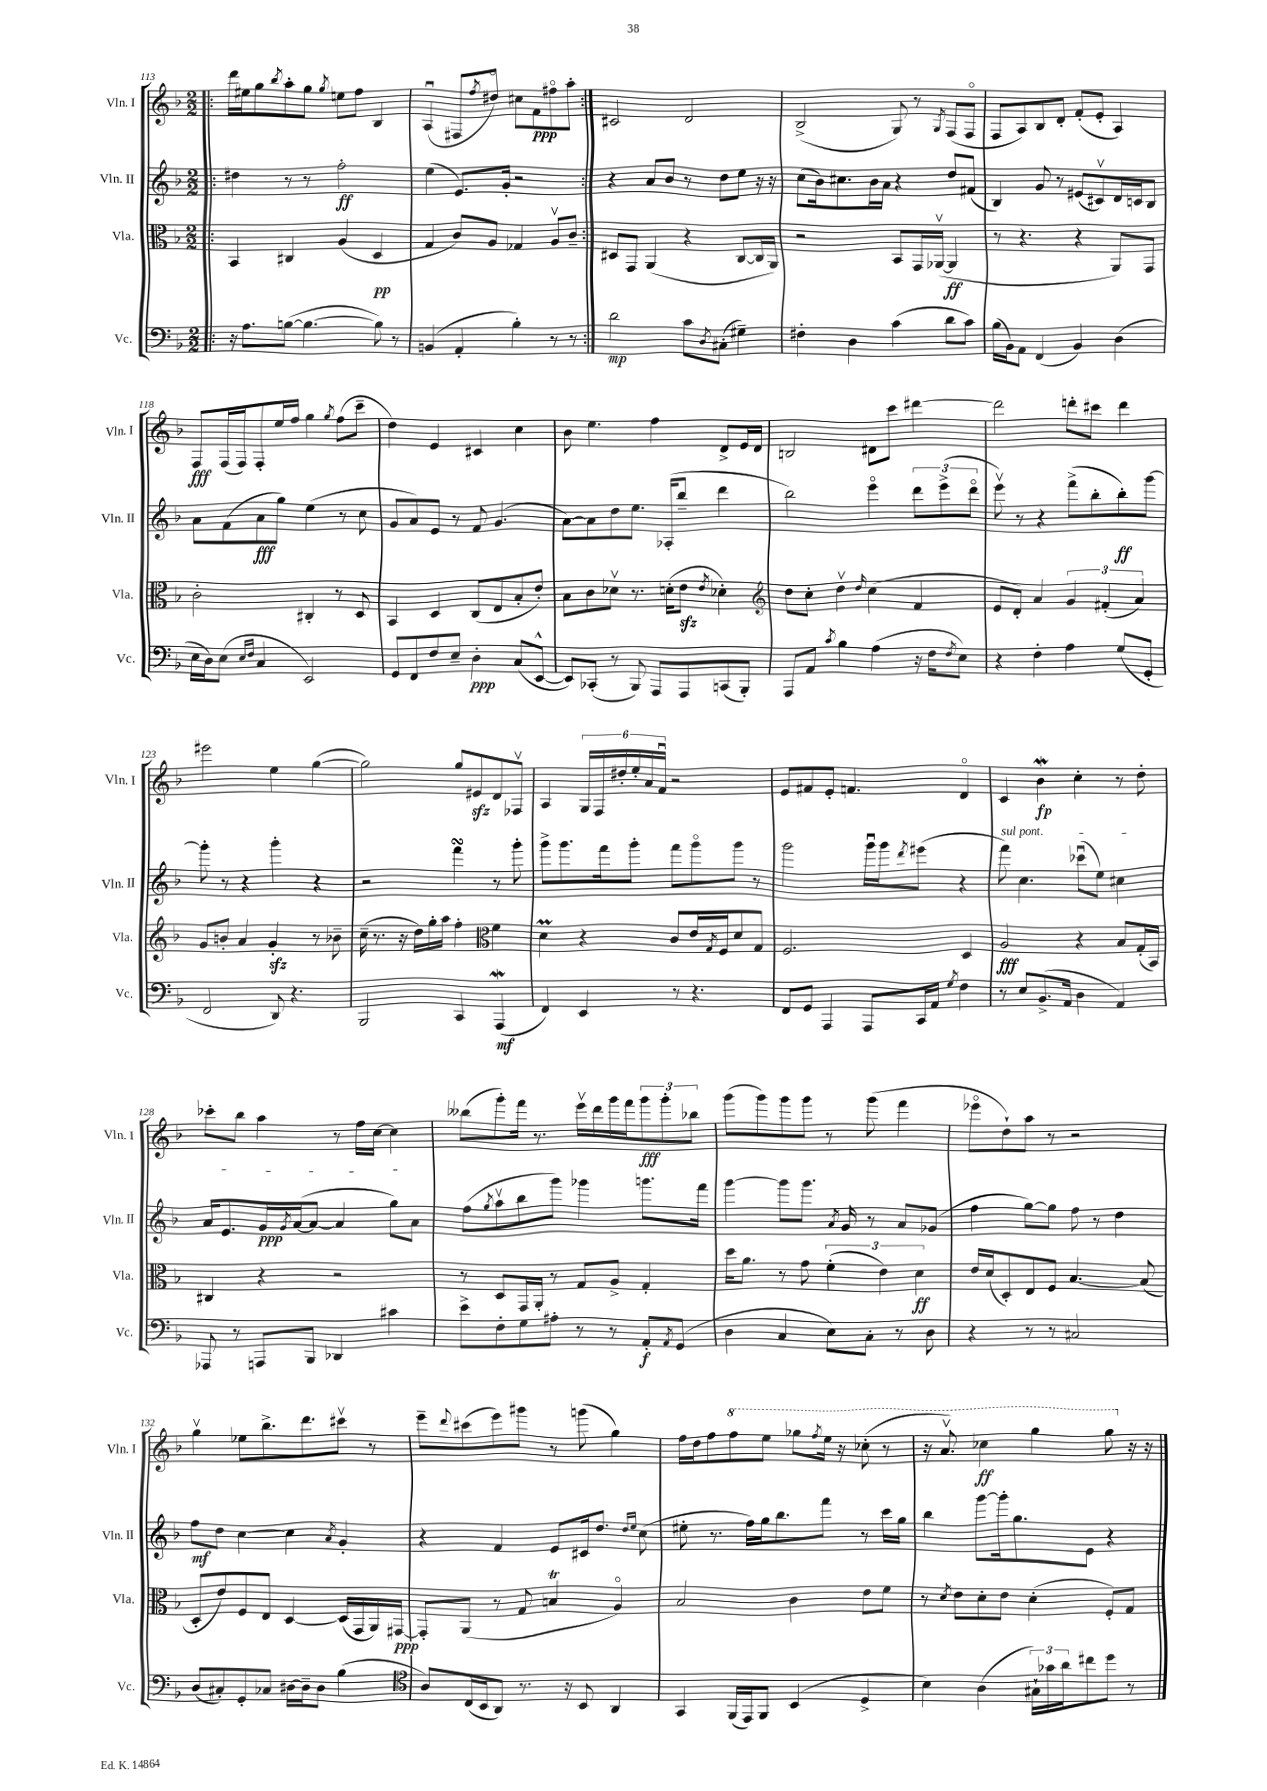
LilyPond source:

<<
\new StaffGroup <<
\new Staff = "s0" \with { instrumentName = "Vln. I" shortInstrumentName = "Vln. I" } {
    \clef treble \key f \major \numericTimeSignature \time 2/2
    \repeat volta 2 { \bar ".|:" d'''16 eis''16 g''8 \acciaccatura { bes''8 } a''8-. g''8 \acciaccatura { g''8 } e''8 f''8 bes4 |
    a4\downbow( fis8 \acciaccatura { f''8 } dis''8\flageolet) cis''8 f'8\ppp fis''8\flageolet a''8-. | }
    cis'2 d'2 |
    bes2->( g8) r8 \acciaccatura { g8 } f8( f8\flageolet |
    f8 a8) bes8 d'8-. f'8-.( e'8-. a4) |
    f8\fff f16( f16) f8-. e''16 f''16 g''4 \acciaccatura { g''8 } f''8( c'''8-- |
    d''4) e'4 cis'4 c''4 |
    bes'8 e''4. f''4 d'8-> e'16 d'16 |
    b2 dis'8 c'''8 dis'''4~ |
    dis'''2 d'''8-. cis'''8 d'''4 |
    eis'''2 e''4 g''4~( |
    g''2) g''8 eis'8\sfz d'8 fes8\upbow |
    a4 \tuplet 6/4 { g16 f16 dis''16-. e''16-. a'16 f'16\downbow } r2 |
    e'8 fis'8 e'8-. f'4. d'4\flageolet |
    c'4 bes'4\mordent\fp c''4-. r8 d''8-. |
    ces'''8-. bes''8 a''4 r8 f''16 c''16~ c''4 |
    beses''8( g'''8-.) f'''16 r8. e'''16\upbow d'''16 g'''16 f'''16 \tuplet 3/2 { g'''8\fff g'''8-. bes''8 } |
    g'''8( g'''8) g'''8 g'''8 r8 g'''8( f'''4 |
    ees'''8\flageolet d''8-!) a''8 r8 r2 |
    g''4\upbow ees''8 bes''8.-> d'''8. cis'''8\upbow r8 |
    e'''8-- \appoggiatura { d'''8 } cis'''8( e'''8) gis'''8 r8 g'''8( g''4) |
    f''16 d''16 f''8 \ottava #1 f'''8 e'''8 ges'''8 \acciaccatura { f'''8 } e'''16 r16 ces'''8-.( r8 |
    r16 a''8.\upbow) ces'''4\ff g'''4 g'''8 \ottava #0 r16 r16 \bar "|." |
}
\new Staff = "s1" \with { instrumentName = "Vln. II" shortInstrumentName = "Vln. II" } {
    \clef treble \key f \major \numericTimeSignature \time 2/2
    \repeat volta 2 { \bar ".|:" dis''4 r8 r8 f''2-.\ff |
    e''4( e'8.) g'16-. r2 | }
    r4 a'8 bes'8 r8 d''8 e''8 r16 r16 |
    c''8( bes'16) cis''8. bes'16 a'16 r4 d''8 fis'8( |
    bes4) g'8 r8 eis'8( cis'8\upbow) d'16 c'16 bes8 |
    a'8 f'8( a'8\fff g''8) e''4( r8 c''8 |
    g'8 a'8) e'8 r8 f'8 g'4.( |
    a'8~) a'8 d''8 e''8. aes16-.( bes''8-- d'''4 |
    bes''2) e'''4\flageolet \tuplet 3/2 { d'''8 e'''8->( d'''8\flageolet } |
    e'''8\upbow) r8 r4 f'''8->( bes''8-. bes''8-.\ff) g'''8~ |
    g'''8-. r8 r4 g'''4-. r4 |
    r2 f'''4\turn r8 g'''8-. |
    g'''8-> g'''8. f'''16 g'''8-. f'''8 g'''8\flageolet g'''8 r8 |
    g'''2 g'''16\downbow g'''16 \acciaccatura { d'''8 } eis'''8( r4 |
    \once \override TextSpanner.bound-details.left.text = \markup { \italic "sul pont." } f'''8\startTextSpan) c''4. ces'''8\downbow( e''8) cis''4 |
    a'16 e'8. g'16\ppp \acciaccatura { g'8 } a'16~( a'8~ a'4 g''8) a'8\stopTextSpan |
    f''8( \acciaccatura { g''8 } a''8\upbow bes''8 g'''8) ges'''4 g'''8. f'''16 |
    g'''4~ g'''8 g'''8. \acciaccatura { a'8 } g'16 r8 a'8 ges'8( |
    f''4 g''8~) g''8 f''8 r8 d''4 |
    f''8\mf d''8 c''4~ c''4 \acciaccatura { a'8 } g'4-. |
    r4 f'4 e'8 cis'16 d''8. \grace { d''16 e''16 } c''8( |
    eis''8-. r8. f''16) g''16 bes''8. f'''8 r8 c'''16 g''16 |
    bes''4 g'''8~ g'''16-. g''8. e'8 r4 \bar "|." |
}
\new Staff = "s2" \with { instrumentName = "Vla." shortInstrumentName = "Vla." } {
    \clef alto \key f \major \numericTimeSignature \time 2/2
    \repeat volta 2 { \bar ".|:" bes,4 cis4 a4( d4\pp |
    g4 c'8) a8 ges4 a8\upbow c'8-- | }
    dis8 g,8 a,4( r4 c8~ c16 a,16) |
    r2 bes,8 g,16 aes,16~\upbow( aes,4\ff |
    r8 r4. r4 a,8) g,8 |
    c'2-. cis4-. r8 d8 |
    bes,4 d4 c8( e8 bes8-. e'8-.) |
    bes8 c'8 des'8\upbow r8. d'16-.( e'8\sfz \acciaccatura { e'8 } des'4-.) |
    \clef treble d''8 c''8-. d''4\upbow \grace { d''16 } c''4( f'4 |
    e'8 d'8-.) a'4 \tuplet 3/2 { g'4 fis'4-.( a'4) } |
    g'8 b'8-. a'4 g'4-.\sfz r8 bes'8-- |
    c''16--( r8. r16 d''16) g''16-. a''16 f''4-. \clef alto f'4 |
    d'4\prall r4 c'8 e'16 \acciaccatura { g8 } f16 d'8 g8 |
    f2. d4 |
    a2\fff r4 bes8 g16-.( bes,16) |
    cis4 r4 r2 |
    r8 d8 g,16 a,16-. r8 g8 a8-> g4-. |
    d''16 a'8. r8 g'8 \tuplet 3/2 { f'4-.( e'4) d'4\ff } |
    e'16 d'16( d8-.) e8 f8 bes4.~ bes8( |
    d8-. e'8) f8 e8 d4~ d16( g,16 a,16) gis,16~\ppp |
    gis,8-. a,8( r8 g8 b4\trill a4\flageolet) |
    bes2 c'4 e'8 f'8 |
    r8 \acciaccatura { d'8 } e'8 d'8-. e'8 d'4-.( f8-.) g8 \bar "|." |
}
\new Staff = "s3" \with { instrumentName = "Vc." shortInstrumentName = "Vc." } {
    \clef bass \key f \major \numericTimeSignature \time 2/2
    \repeat volta 2 { \bar ".|:" r16 a8. b8~( b4.~ b8) r8 |
    b,4( a,4-. bes4-.) r8 r8 | }
    d'2\mp c'8 \acciaccatura { d8 } cis8-.( gis4--) |
    fis4-. d4 c'4( d'8 c'8) |
    bes16( bes,16) a,8 f,4( bes,4) d4( |
    e16 d16) e8( \grace { e16 f16 } c4 e,2) |
    g,8 f,8 f8 e8-- d4-.\ppp c8( e,8~-^ |
    e,8) ces,8-.( r8 bes,,8) a,,8 a,,8 c,8( bes,,8-.) |
    a,,8 a,8 \acciaccatura { c'8 } bes4 a4( r16 f16 \acciaccatura { f8 } e8) |
    r4 f4-. a4 g8( g,8-. |
    f,2 d,8) r4. |
    bes,,2 c,4 a,,4\mordent\mf( |
    f,4) e,4 r8 r4. |
    f,8 g,8 a,,4 a,,8 c,16 a,16 \acciaccatura { g8 } f4 |
    r8 e8 bes,8.->( a,16 d4 a,4) |
    aes,,8 r8 a,,8 bes,,8 des,4 cis'4 |
    e'8-> f8-. g8 ais8-. r8 r8 a,8-.\f \acciaccatura { a,8 } g,8( |
    d4 c4 e8) c8-. r8 d8 |
    r4 r8 r8 cis2 |
    d8( cis8-.) g,8-. ces8 dis16~ dis16-- dis8 bes4( |
    \clef tenor a8) c16( bes,16 a,8) r8. r16 bes,8 a,4 |
    g,4 f,16( e,16) f,8 bes,4( d4-> |
    bes4) a4( \tuplet 3/2 { gis16-!) ges'16 a'16 } cis''8 d''8 r8 \bar "|." |
}
>>
>>
\layout { \context { \Score currentBarNumber = #113 } }
